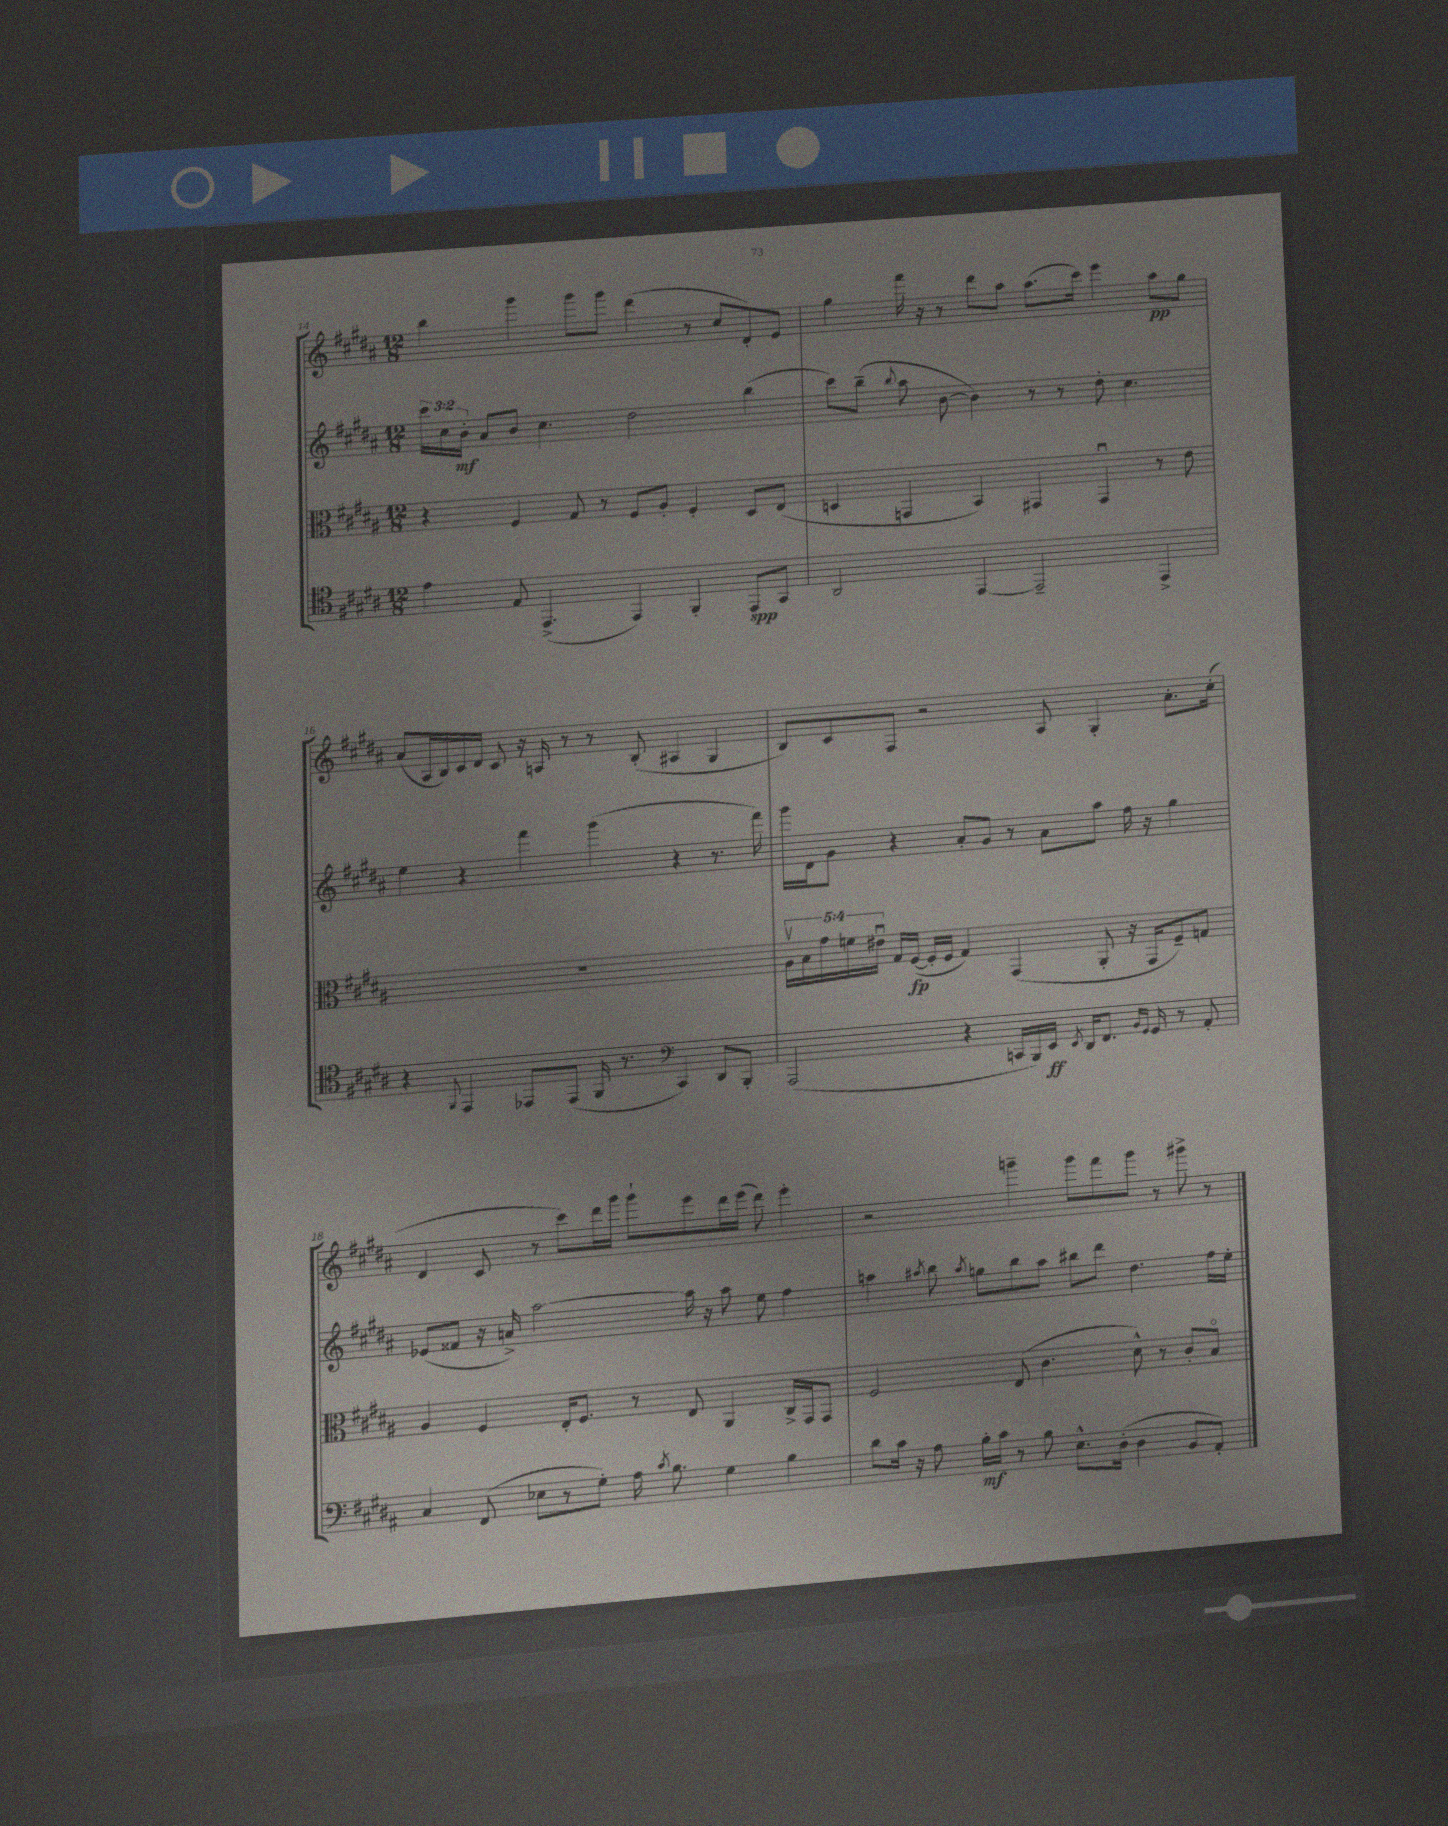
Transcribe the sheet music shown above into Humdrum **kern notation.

**kern	**dynam	**kern	**dynam	**kern	**dynam	**kern	**dynam
*part4	*part4	*part3	*part3	*part2	*part2	*part1	*part1
*staff4	*staff4	*staff3	*staff3	*staff2	*staff2	*staff1	*staff1
*clefC4	*	*clefC3	*	*clefG2	*	*clefG2	*
*k[f#c#g#d#a#]	*	*k[f#c#g#d#a#]	*	*k[f#c#g#d#a#]	*	*k[f#c#g#d#a#]	*
*M12/8	*	*M12/8	*	*M12/8	*	*M12/8	*
=14	=14	=14	=14	=14	=14	=14	=14
4e\	.	4r	.	24ccc#\LL	.	4bb\	.
.	.	.	.	24cc#\	.	.	.
.	.	.	.	24b'\JJ	mf	.	.
.	.	.	.	8a#/L	.	.	.
8E/	.	4F#/	.	8b/J	.	4ggg#\	.
(4.EE^/	.	.	.	4.cc#\	.	.	.
.	.	8G#/	.	.	.	8ggg#\L	.
.	.	8r	.	.	.	8ggg#\J	.
4EE/)	.	8F#/L	.	2dd#\	.	(4ddd#\	.
.	.	8A#'/J	.	.	.	.	.
4FF#'/	.	4F#'/	.	.	.	8r	.
.	.	.	.	.	.	8cc#/L	.
8EE/L	spp	8D#/L	.	(4bb\	.	8d#'/)	.
8GG#/J	.	(8E/J	.	.	.	8e/J	.
=15	=15	=15	=15	=15	=15	=15	=15
2AA#/	.	4Dn/	.	8ccc#\L)	.	4gg#\	.
.	.	.	.	(8bb~\J	.	.	.
.	.	.	.	8qqbb/	.	.	.
.	.	4GGn/	.	8aa#\	.	16fff#\	.
.	.	.	.	.	.	16r	.
.	.	.	.	[8b\	.	8r	.
[4EE/	.	4BB/)	.	4b\])	.	8ddd#\L	.
.	.	.	.	.	.	8aa#\J	.
2EE~/]	.	4GG#X/	.	8r	.	(8.aa#\L	.
.	.	.	.	8r	.	.	.
.	.	.	.	.	.	16ccc#\Jk)	.
.	.	4GG#u/	.	8dd#'\	.	4eee\	.
.	.	.	.	4.cc#\	.	.	.
4EE^/	.	8r	.	.	.	8aa#\L	pp
.	.	8e\	.	.	.	8gg#\J	.
!!LO:LB:g=z
=16	=16	=16	=16	=16	=16	=16	=16
4r	.	1.r	.	4ee\	.	(8a#/L	.
.	.	.	.	.	.	16A#/L	.
.	.	.	.	.	.	16B/)	.
8qqFF#/	.	.	.	.	.	.	.
4EE/	.	.	.	4r	.	16c#/	.
.	.	.	.	.	.	16d#/JJ	.
.	.	.	.	.	.	8c#/	.
8EE-X/L	.	.	.	4fff#\	.	16r	.
.	.	.	.	.	.	16An/	.
(8EE-/J	.	.	.	.	.	8r	.
16FF#/	.	.	.	(4ggg#\	.	8r	.
8.r	.	.	.	.	.	.	.
.	.	.	.	.	.	(8B'/	.
*clefF4	*	*	*	*	*	*	*
4CC#/)	.	.	.	4r	.	4A#X/	.
8DD#/L	.	.	.	8.r	.	4G#/	.
8BBB'/J	.	.	.	.	.	.	.
.	.	.	.	16fff#\)	.	.	.
=17	=17	=17	=17	=17	=17	=17	=17
(2AAA#/	.	20A#v\LL	.	16ggg#\LL	.	8B/L)	.
.	.	20B\	.	.	.	.	.
.	.	.	.	16d#\J	.	.	.
.	.	20g#\	.	.	.	.	.
.	.	.	.	8g#\J	.	8c#/	.
.	.	20fn\	.	.	.	.	.
.	.	20e#Xu\JJ	.	.	.	.	.
.	.	16G#/LL	.	4r	.	8F#/J	.
.	.	([16F#/JJ	fp	.	.	.	.
.	.	16F#'/LL]	.	.	.	2r	.
.	.	16F#/JJ	.	.	.	.	.
4r	.	4G#/)	.	8a#'/L	.	.	.
.	.	.	.	8g#/J	.	.	.
16CCn/LL	.	(4GG#/	.	8r	.	.	.
16BBB/)	.	.	.	.	.	.	.
16EE/JJ	ff	.	.	8a#\L	.	8A#/	.
8qEE/	.	.	.	.	.	.	.
16DD#/KL	.	.	.	.	.	.	.
8.FF#/J	.	8AA#'/	.	8aa#\J	.	4G#'/	.
.	.	16r	.	16ff#\	.	.	.
16qqBB/LL	.	.	.	.	.	.	.
16qqGG#/JJ	.	.	.	.	.	.	.
16GG#/	.	16GG#/KL	.	16r	.	.	.
8r	.	8F#~/)	.	4gg#\	.	8.a#'\L	.
8AA#'/	.	8Gn/J	.	.	.	.	.
.	.	.	.	.	.	(16cc#'\Jk	.
!!LO:LB:g=z
=18	=18	=18	=18	=18	=18	=18	=18
4C#/	.	4A#/	.	(8e-X/L	.	4d#/	.
.	.	.	.	8f##X/J	.	.	.
(8FF#/	.	4F#/	.	16r	.	8c#/	.
.	.	.	.	16an^/)	.	.	.
8E-X\L	.	.	.	[2aa#\	.	8r	.
8r	.	16E'/KL	.	.	.	8ccc#\L)	.
.	.	8.F#/J	.	.	.	.	.
8G#'\J)	.	.	.	.	.	16ddd#\L	.
.	.	.	.	.	.	16ggg#\JJ	.
16A#\	.	8r	.	.	.	8ggg#`\L	.
8qc#/	.	.	.	.	.	.	.
8.B\	.	.	.	.	.	.	.
.	.	8E/	.	16aa#\]	.	8eee\	.
.	.	.	.	16r	.	.	.
4G#\	.	4AA#/	.	8aa#\	.	16ddd#\L	.
.	.	.	.	.	.	(16eee\JJ	.
.	.	.	.	8ee\	.	8ddd#\)	.
4B\	.	16C#^/LL	.	4ff#\	.	4eee'\	.
.	.	16GG#/J	.	.	.	.	.
.	.	8GG#/J	.	.	.	.	.
=19	=19	=19	=19	=19	=19	=19	=19
8d#\L	.	2F#/	.	4aan\	.	2r	.
16c#\Jk	.	.	.	.	.	.	.
16r	.	.	.	.	.	.	.
.	.	.	.	8qaa#X/	.	.	.
8A#\	.	.	.	8bb\	.	.	.
.	.	.	.	8qaa#/	.	.	.
16B'\LL	mf	.	.	8ggn\L	.	.	.
16c#\JJ	.	.	.	.	.	.	.
8r	.	(8E/	.	8bb\	.	4gggn~\	.
8B\	.	4.c#\	.	8aa#\J	.	.	.
8.E^^\L	.	.	.	8bb#X\L	.	8ggg\L	.
.	.	.	.	8ddd#\J	.	8fff#\	.
(16D#'\Jk	.	.	.	.	.	.	.
4D#\	.	8d#^^\)	.	4.dd#\	.	8ggg\J	.
.	.	8r	.	.	.	8r	.
8BB/L	.	8c#'/L	.	.	.	8ggg#X^\	.
8AA#'/J)	.	8B/J	.	16ff#\LL	.	8r	.
.	.	.	.	16ee'\JJ	.	.	.
==	==	==	==	==	==	==	==
*-	*-	*-	*-	*-	*-	*-	*-
